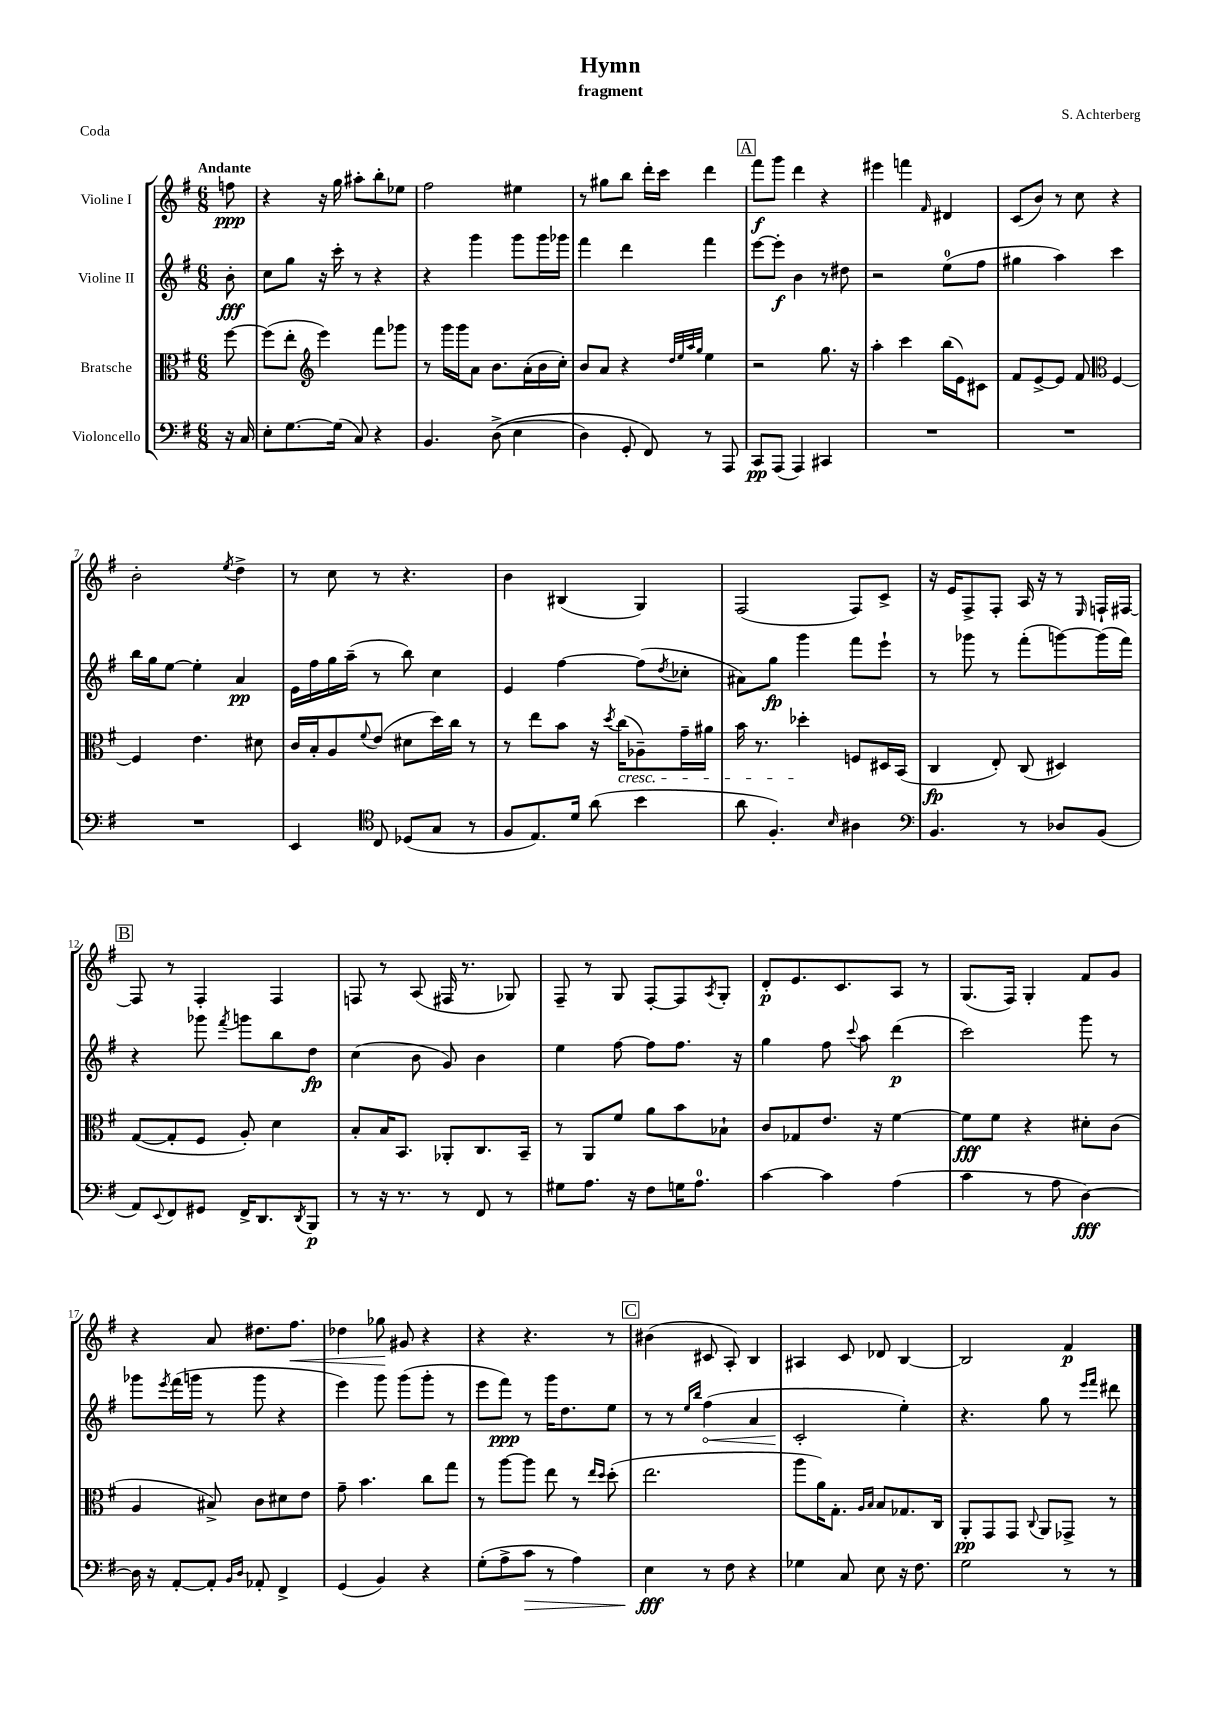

**kern	**dynam	**kern	**dynam	**kern	**dynam	**kern	**dynam
*part4	*part4	*part3	*part3	*part2	*part2	*part1	*part1
*staff4	*staff4	*staff3	*staff3	*staff2	*staff2	*staff1	*staff1
*I"Violoncello	*	*I"Bratsche	*	*I"Violine II	*	*I"Violine I	*
*clefF4	*	*clefC3	*	*clefG2	*	*clefG2	*
*k[f#]	*	*k[f#]	*	*k[f#]	*	*k[f#]	*
*M6/8	*	*M6/8	*	*M6/8	*	*M6/8	*
=	=	=	=	=	=	=	=
!	!	!	!	!	!	!LO:TX:a:B:t=Andante	!
16r	.	[8ff#\	.	8b'\	fff	8ffn\	ppp
16C/	.	.	.	.	.	.	.
=1	=1	=1	=1	=1	=1	=1	=1
8E'\L	.	(8ff#\L]	.	8cc\L	.	4r	.
[8.G\	.	8ee'\J	.	8gg\J	.	.	.
*	*	*clefG2	*	*	*	*	*
.	.	4eee\)	.	16r	.	16r	.
(16G\Jk]	.	.	.	16ccc'\	.	16gg\	.
8C/)	.	.	.	8r	.	8aa#X'\L	.
4r	.	8fff#\L	.	4r	.	8bb'\	.
.	.	8ggg-X\J	.	.	.	8ee-X\J	.
=2	=2	=2	=2	=2	=2	=2	=2
4.BB/	.	8r	.	4r	.	2ff#\	.
.	.	16ggg\LL	.	.	.	.	.
.	.	16ggg\J	.	.	.	.	.
.	.	8a\J	.	4ggg\	.	.	.
((8D^\	.	8.b\L	.	.	.	.	.
4E\	.	.	.	8ggg\L	.	4ee#X\	.
.	.	(16a'\L	.	.	.	.	.
.	.	16b\	.	16ggg\L	.	.	.
.	.	16cc'\JJ)	.	16ggg-X\JJ	.	.	.
=3	=3	=3	=3	=3	=3	=3	=3
4D\)	.	8b/L	.	4fff#\	.	8r	.
.	.	8a/J	.	.	.	8gg#X\L	.
8GG'/	.	4r	.	4ddd\	.	8bb\J	.
8FF#/)	.	.	.	.	.	16ddd'\LL	.
.	.	.	.	.	.	16ccc\JJ	.
.	.	32qqdd/LLL	.	.	.	.	.
.	.	32qqee/	.	.	.	.	.
.	.	32qqaa/	.	.	.	.	.
.	.	32qqgg/JJJ	.	.	.	.	.
8r	.	4ee\	.	4fff#\	.	4ddd\	.
8AAA/	.	.	.	.	.	.	.
!!LO:REH:place=s1:t=A
=4	=4	=4	=4	=4	=4	=4	=4
8CC/L	pp	2r	.	[8eee\L	.	8fff#\L	f
(8AAA/J	.	.	.	8eee'\J]	f	8ggg\J	.
4AAA/)	.	.	.	4b\	.	4ddd\	.
4CC#X/	.	8.gg\	.	8r	.	4r	.
.	.	.	.	8dd#X\	.	.	.
.	.	16r	.	.	.	.	.
=5	=5	=5	=5	=5	=5	=5	=5
2.r	.	4aa'\	.	2r	.	4eee#X\	.
.	.	4ccc\	.	.	.	4fffn\	.
.	.	.	.	.	.	16qqf#/	.
.	.	(16bb\LL	.	(8ee\L	.	4d#X/	.
.	.	16e\J)	.	.	.	.	.
.	.	8c#X\J	.	8ff#\J	.	.	.
=6	=6	=6	=6	=6	=6	=6	=6
2.r	.	8f#/L	.	4gg#X\	.	(8c/L	.
.	.	[8e^/	.	.	.	8b/J)	.
.	.	8e/J]	.	4aa\)	.	8r	.
.	.	8f#/	.	.	.	8cc\	.
*	*	*clefC3	*	*	*	*	*
.	.	[4F#/	.	4ccc\	.	4r	.
!!LO:LB:g=z
=7	=7	=7	=7	=7	=7	=7	=7
2.r	.	4F#/]	.	16bb\LL	.	2b'\	.
.	.	.	.	16gg\J	.	.	.
.	.	.	.	[8ee\J	.	.	.
.	.	4.e\	.	4ee'\]	.	.	.
.	.	.	.	.	.	8qee/	.
.	.	.	.	4a/	pp	4dd^\	.
.	.	8d#X\	.	.	.	.	.
=8	=8	=8	=8	=8	=8	=8	=8
4EE/	.	16c/LL	.	16e\LL	.	8r	.
.	.	16B'/J	.	16ff#\	.	.	.
.	.	8A/	.	16gg\	.	8cc\	.
.	.	.	.	(16aa~\JJ	.	.	.
*clefC4	*	*	*	*	*	*	*
.	.	8qqf#/	.	.	.	.	.
8C/	.	(8e/J	.	8r	.	8r	.
(8D-X/L	.	8d#X\L	.	8bb\)	.	4.r	.
8G/J	.	16dd\L)	.	4cc\	.	.	.
.	.	16cc\JJ	.	.	.	.	.
8r	.	8r	.	.	.	.	.
=9	=9	=9	=9	=9	=9	=9	=9
8F#/L	.	8r	.	4e/	.	4b\	.
8.E/)	.	8ee\L	.	.	.	.	.
.	.	8b\J	.	[4ff#\	.	(4B#X/	.
16d/Jk	.	.	.	.	.	.	.
(8a\	.	16r	.	.	.	.	.
.	.	8qdd/	.	.	.	.	.
!	!	!LO:TX:b:i:t=cresc.	!	!	!	!	!
.	.	(16cc\KL	.	.	.	.	.
4b\	.	8A-X~\)	.	(8ff#\L]	.	4G/)	.
.	.	.	.	8qdd/	.	.	.
.	.	16g~\L	.	8cc-X'\J	.	.	.
.	.	16a#X\JJ	.	.	.	.	.
=10	=10	=10	=10	=10	=10	=10	=10
8a\	.	16b\	.	8a#X\L)	.	(2F#/	.
.	.	8.r	.	.	.	.	.
4.F#'/)	.	.	.	8gg\J	fp	.	.
.	.	4dd-X'\	.	4ggg\	.	.	.
16qqB/	.	.	.	.	.	.	.
4A#X\	.	8Fn/L	.	8fff#\L	.	8F#/L)	.
.	.	16D#X/L	.	8eee`\J	.	8c^/J	.
.	.	(16BB/JJ	.	.	.	.	.
=11	=11	=11	=11	=11	=11	=11	=11
*clefF4	*	*	*	*	*	*	*
4.BB/	.	4C/	fp	8r	.	16r	.
.	.	.	.	.	.	16e/KL	.
.	.	.	.	8ggg-X\	.	8F#^/	.
.	.	8E'/)	.	8r	.	8F#'/J	.
8r	.	(8C/	.	(8fff#'\L	.	16A/	.
.	.	.	.	.	.	16r	.
8D-X/L	.	4D#X/)	.	[8gggn\)	.	8r	.
.	.	.	.	.	.	16qqE/	.
(8BB/J	.	.	.	(16ggg\L]	.	16Fn`/LL	.
.	.	.	.	16fff#\JJ)	.	[16F#X/JJ	.
!!LO:LB:g=z
!!LO:REH:place=s1:t=B
=12	=12	=12	=12	=12	=12	=12	=12
8AA/L)	.	([8G/L	.	4r	.	8F#/]	.
8qqEE/	.	.	.	.	.	.	.
8FF#/	.	8G'/]	.	.	.	8r	.
8GG#X/J	.	8F#/J	.	8ggg-X\	.	4F#'/	.
.	.	.	.	8qfff#/	.	.	.
16FF#^/KL	.	8A'/)	.	8gggn\L	.	.	.
8.DD/	.	.	.	.	.	.	.
.	.	4d\	.	8bb\	.	4F#/	.
8qDD/	.	.	.	.	.	.	.
8BBB/J	p	.	.	8dd\J	fp	.	.
=13	=13	=13	=13	=13	=13	=13	=13
8r	.	8B'/L	.	(4cc\	.	8Fn/	.
16r	.	16B/K	.	.	.	8r	.
8.r	.	8.BB/J	.	.	.	.	.
.	.	.	.	8b\	.	(8A/	.
8r	.	8AA-X'/L	.	8g/)	.	16F#X/	.
.	.	.	.	.	.	8.r	.
8FF#/	.	8.C/	.	4b\	.	.	.
8r	.	.	.	.	.	8G-X/)	.
.	.	16BB~/Jk	.	.	.	.	.
=14	=14	=14	=14	=14	=14	=14	=14
8G#X\L	.	8r	.	4ee\	.	8F#~/	.
8.A\J	.	8AA/L	.	.	.	8r	.
.	.	8f#/J	.	[8ff#\	.	8G/	.
16r	.	.	.	.	.	.	.
8F#\L	.	8a\L	.	8ff#\L]	.	[8F#'/L	.
16Gn\K	.	8b\	.	8.ff#\J	.	8F#/]	.
8.A\J	.	.	.	.	.	.	.
.	.	.	.	.	.	8qA/	.
.	.	8B-X`\J	.	.	.	8G'/J	.
.	.	.	.	16r	.	.	.
=15	=15	=15	=15	=15	=15	=15	=15
[4c\	.	8c/L	.	4gg\	.	8d'/L	p
.	.	8G-X/	.	.	.	8.e/	.
4c\]	.	8.e/J	.	8ff#\	.	.	.
.	.	.	.	.	.	8.c/	.
.	.	.	.	8qqccc/	.	.	.
.	.	.	.	8aa\	.	.	.
.	.	16r	.	.	.	.	.
(4A\	.	[4f#\	.	(4ddd\	p	8A/J	.
.	.	.	.	.	.	8r	.
=16	=16	=16	=16	=16	=16	=16	=16
4c\	.	8f#\L]	fff	2ccc\)	.	(8.G/L	.
.	.	8f#\J	.	.	.	.	.
.	.	.	.	.	.	16F#/Jk)	.
8r	.	4r	.	.	.	4G'/	.
8A\	.	.	.	.	.	.	.
[4D\)	fff	8d#X'\L	.	8ggg\	.	8f#/L	.
.	.	(8c\J	.	8r	.	8g/J	.
!!LO:LB:g=z
=17	=17	=17	=17	=17	=17	=17	=17
16D\]	.	4A/	.	8ggg-X\L	.	4r	.
16r	.	.	.	.	.	.	.
.	.	.	.	8qeee/	.	.	.
[8AA'/L	.	.	.	(16fff#\L	.	.	.
.	.	.	.	16gggn\JJ	.	.	.
8AA'/J]	.	8B#X^/)	.	8r	.	8a/	.
16qqBB/LL	.	.	.	.	.	.	.
16qqD/JJ	.	.	.	.	.	.	.
8AA-X'/	.	8c\L	.	8ggg\	.	8.dd#X\L	.
4FF#^/	.	8d#X\	.	4r	.	.	.
!	!	!	!	!	!	!	!LO:HP:b
.	.	.	.	.	.	8.ff#\J	<
.	.	8e\J	.	.	.	.	.
=18	=18	=18	=18	=18	=18	=18	=18
(4GG/	.	8g~\	.	4eee\)	.	4dd-X\	.
.	.	4.b\	.	.	.	.	.
4BB/)	.	.	.	8ggg\	.	8gg-X\	.
.	.	.	.	(8ggg\L	.	8g#X/	[
4r	.	8cc\L	.	8ggg'\J	.	4r	.
.	.	8gg\J	.	8r	.	.	.
=19	=19	=19	=19	=19	=19	=19	=19
(8G'\L	.	8r	.	8eee\L	.	4r	.
8A^\	.	[8aa\L	.	8fff#\J)	ppp	.	.
!	!LO:HP:b	!	!	!	!	!	!
8c\J	>	8aa\J]	.	8r	.	4.r	.
8r	.	8ee\	.	16ggg\KL	.	.	.
.	.	.	.	8.dd\	.	.	.
4A\)	.	8r	.	.	.	.	.
.	.	16qqee/LL	.	.	.	.	.
.	.	16qqdd/JJ	.	.	.	.	.
.	.	(8dd'\	.	8ee\J	.	8r	.
!!LO:REH:place=s1:t=C
=20	=20	=20	=20	=20	=20	=20	=20
4E\	fff	2.ee\	.	8r	.	(4b#X\	.
.	.	.	.	8r	.	.	.
.	.	.	.	16qqee/LL	.	.	.
.	.	.	.	16qqbb/JJ	.	.	.
!	!	!	!	!	!LO:HP:b	!	!
8r	]	.	.	(4ff#\	<	8c#X/	.
8F#\	.	.	.	.	.	8A'/)	.
4r	.	.	.	4a/	.	4B/	.
=21	=21	=21	=21	=21	=21	=21	=21
4G-X\	.	8aa\L	.	2c'/	.	4A#X/	.
.	.	16a\K)	.	.	.	.	.
.	.	8.G'\J	.	.	.	.	.
8C/	.	.	.	.	.	8c/	.
.	.	16qqA/LL	.	.	.	.	.
.	.	16qqB/JJ	.	.	.	.	.
8E\	.	8B/L	.	.	.	8d-X/	.
16r	.	8.G-X/	.	4ee'\)	[	[4B/	.
8.F#\	.	.	.	.	.	.	.
.	.	16C/Jk	.	.	.	.	.
=22	=22	=22	=22	=22	=22	=22	=22
2G\	.	8AA'/L	pp	4.r	.	2B/]	.
.	.	8GG/	.	.	.	.	.
.	.	8GG/J	.	.	.	.	.
.	.	8qqC/	.	.	.	.	.
.	.	8AA/L	.	8gg\	.	.	.
8r	.	8GG-X^/J	.	8r	.	4f#/	p
.	.	.	.	16qqeee/LL	.	.	.
.	.	.	.	16qqfff#/JJ	.	.	.
8r	.	8r	.	8ddd#X\	.	.	.
==	==	==	==	==	==	==	==
*-	*-	*-	*-	*-	*-	*-	*-
